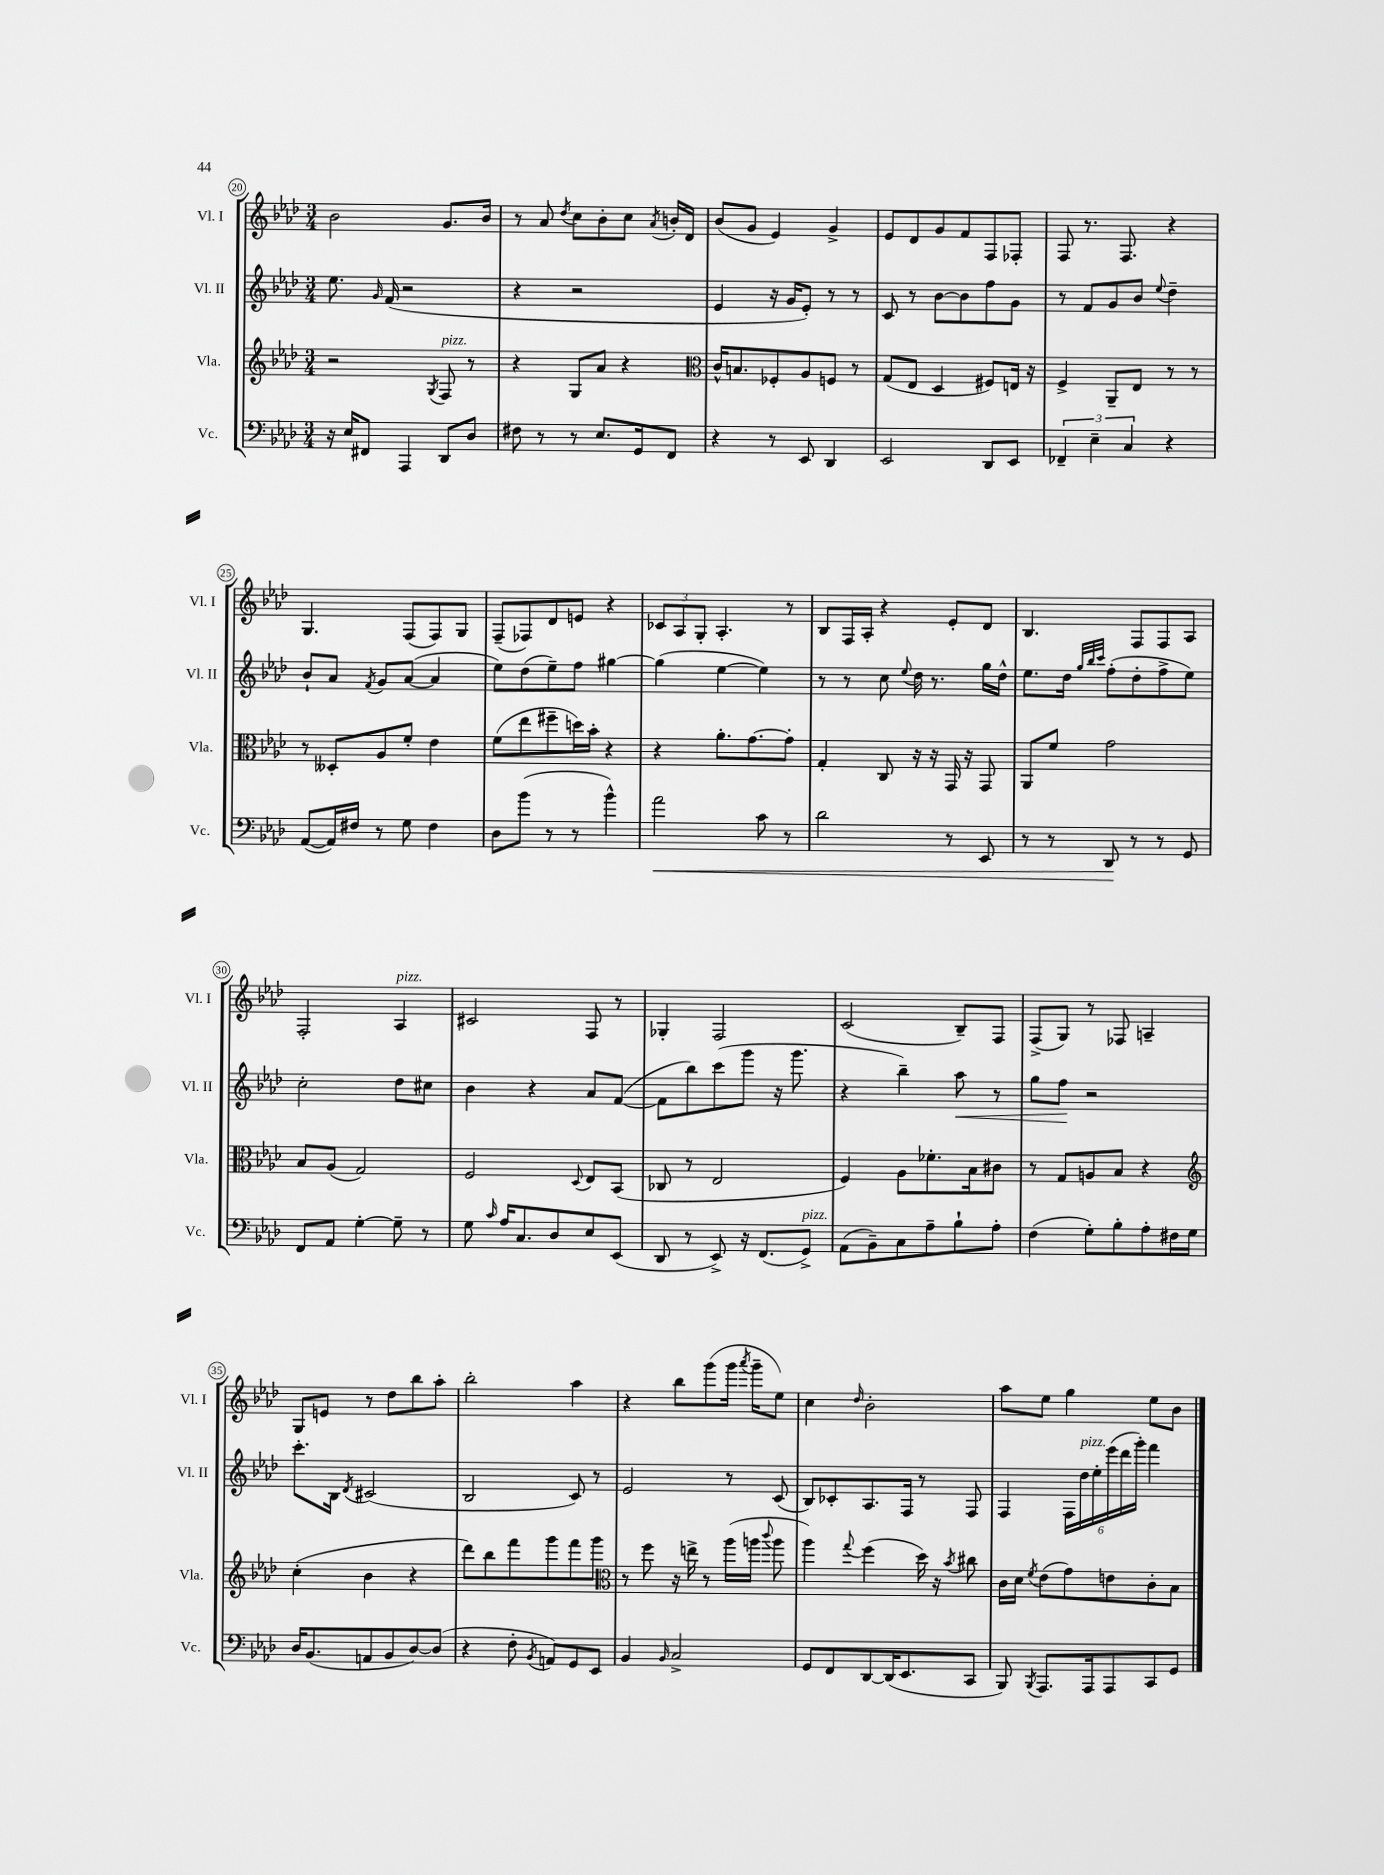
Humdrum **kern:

**kern	**kern	**kern	**kern
*staff4	*staff3	*staff2	*staff1
*clefF4	*clefG2	*clefG2	*clefG2
*k[b-e-a-d-]	*k[b-e-a-d-]	*k[b-e-a-d-]	*k[b-e-a-d-]
*M3/4	*M3/4	*M3/4	*M3/4
16r	2r	8.ee-	2b-
16E-	.	.	.
8FF#	.	.	.
.	.	16qqg	.
.	.	(16f	.
4AAA-	.	2r	.
.	8qG	.	.
8DD-	8F	.	8.g
8D-	8r	.	.
.	.	.	16b-
=	=	=	=
8F#	4r	4r	8r
8r	.	.	8a-
.	.	.	8qdd-
8r	8G	2r	8cc
8.E-	8a-	.	8b-'
.	4r	.	8cc
16GG	.	.	.
.	.	.	8qa-
8FF	.	.	16b'
.	.	.	16d-
=	=	=	=
*	*clefC3	*	*
4r	16c^^	4e-	(8b-
.	8.B	.	.
.	.	.	8g
8r	8F-'	16r	4e-)
.	.	16g	.
8EE-	8A-	8e-')	.
4DD-	8F	8r	4g^
.	8r	8r	.
=	=	=	=
2EE-	(8G	8c	8e-
.	8E-	8r	8d-
.	4D-	[8b-	8g
.	.	8b-]	8f
8DD-	8F#)	8ff	8F
8EE-	16E	8g	8F-'
.	16r	.	.
=	=	=	=
6FF-~	4F^	8r	8F
.	.	8f	8.r
6E-~	.	.	.
.	8AA-~	8g	.
.	.	.	8.F
6C	.	.	.
.	8E-	8b-	.
.	.	8qqee-	.
4r	8r	4dd-~	4r
.	8r	.	.
=	=	=	=
([8AA-	8r	8b-`	4.G
16AA-])	8D--'	8a-	.
16F#	.	.	.
.	.	8qf	.
8r	8A-	8g	.
8G	8f'	([8a-	(8F
4F#	4e-	4a-]	8F)
.	.	.	8G
=	=	=	=
8D-	(8f	8ee-)	(8F~
(8b-	8ee-	(8dd-	8F-)
8r	8ff#~	8ee-~)	8d-
8r	16dd)	8ff	8e
.	16b-'	.	.
4b-^^)	4r	[4gg#	4r
=	=	=	=
2a-	4r	(4gg#]	12c-
.	.	.	12A-
.	.	.	12G'
.	8.a-'	[4ee-	4.A-'
.	[8.g	.	.
8c	.	4ee-])	.
8r	8g']	.	8r
=	=	=	=
2d-	4G'	8r	8B-
.	.	8r	16F
.	.	.	16A-'
.	8C	8cc	4r
.	.	8qqee-	.
.	16r	16dd-	.
.	16r	8.r	.
8r	16GG	.	8e-'
.	16r	.	.
8EE-	8GG	16gg	8d-
.	.	16dd-^^	.
=	=	=	=
8r	8AA-	8.ee-	4.B-
8r	8f	.	.
.	.	16dd-	.
.	.	32qqgg	.
.	.	32qqbb-	.
.	.	32qqccc	.
8DD-	2g	(8ff'	.
8r	.	8dd-'	8F
8r	.	8ff^	8F
8GG	.	8ee-)	8A-
=	=	=	=
8FF	8B-	2cc'	2F'
8AA-	(8A-	.	.
[4G'	2G)	.	.
8G~]	.	8dd-	4A-
8r	.	8cc#	.
=	=	=	=
8G	2F	4b-	2c#
16qqc	.	.	.
16A-	.	.	.
8.C	.	.	.
.	.	4r	.
8D-	.	.	.
.	8qqD-	.	.
8E-	8E-	8a-	8F
(8EE-	(8BB-	([8f	8r
=	=	=	=
8DD-	8C-	8f]	4G-'
8r	8r	8bb-)	.
8EE-^)	2E-	(8ccc	2F
16r	.	8ggg	.
(8.FF	.	.	.
.	.	16r	.
.	.	8.ggg	.
8GG^)	.	.	.
=	=	=	=
(8AA-	4F)	4r	(2c
8BB-~)	.	.	.
8C	8A-	4bb-~)	.
8A-~	8.f-'	.	.
8B-`	.	8aa-	8B-~)
.	16B-	.	.
8A-'	8c#	8r	8F
=	=	=	=
(4F	8r	8gg	(8F^
.	8G	8ff	8G)
8G')	8A	2r	8r
8B-'	8B-	.	8F-
8A-'	4r	.	4A~
16F#	.	.	.
16G	.	.	.
=	=	=	=
*	*clefG2	*	*
16D-	(4cc'	8.ccc'	8G
(8.BB-	.	.	.
.	.	.	8e
.	.	16B-	.
.	.	8qd-	.
8AA	4b-	(2c#	8r
8BB-	.	.	8dd-
[8D-)	4r	.	8bb-
(8D-]	.	.	8aa-'
=	=	=	=
4r	8ddd-)	2B-	2bb-'
.	8bb-	.	.
8F'	8fff	.	.
8qBB-	.	.	.
8AA)	8ggg	.	.
8GG	8fff	8c)	4aa-
8EE-	8ggg	8r	.
=	=	=	=
*	*clefC3	*	*
4BB-	8r	2e-	4r
.	8ff	.	.
16qqBB-	.	.	.
2C^	16r	.	8bb-
.	16ee^	.	.
.	8r	.	(8ggg
.	(16aa-	8r	16ggg
.	.	.	8qaaa-
.	16aa	.	16ggg~
.	8qqccc	.	.
.	8aa	(8c	8ee-)
=	=	=	=
8GG	4aa-)	8B-)	4cc
8FF	.	8c-'	.
.	8qqgg	.	16qqdd-
[8DD-	(4ff	8.A-	2b-'
(16DD-]	.	.	.
8.EE-	.	16F	.
.	16dd-)	8r	.
.	16r	.	.
.	8qb-	.	.
8CC	8cc#	8F	.
=	=	=	=
8BBB-)	16c	4F	8aa-
.	16d-	.	.
8qBBB-	8qf	.	.
8.AAA-	(8e-	.	8ee-
.	8g)	24F	4gg
.	.	24dd-	.
16AAA-	.	.	.
.	.	24ee-'	.
8AAA-	8e	(24eee-	.
.	.	24ddd-	.
.	.	24ggg')	.
8CC	8c'	4fff	8ee-
8GG	8B-	.	8b-
==	==	==	==
*-	*-	*-	*-
